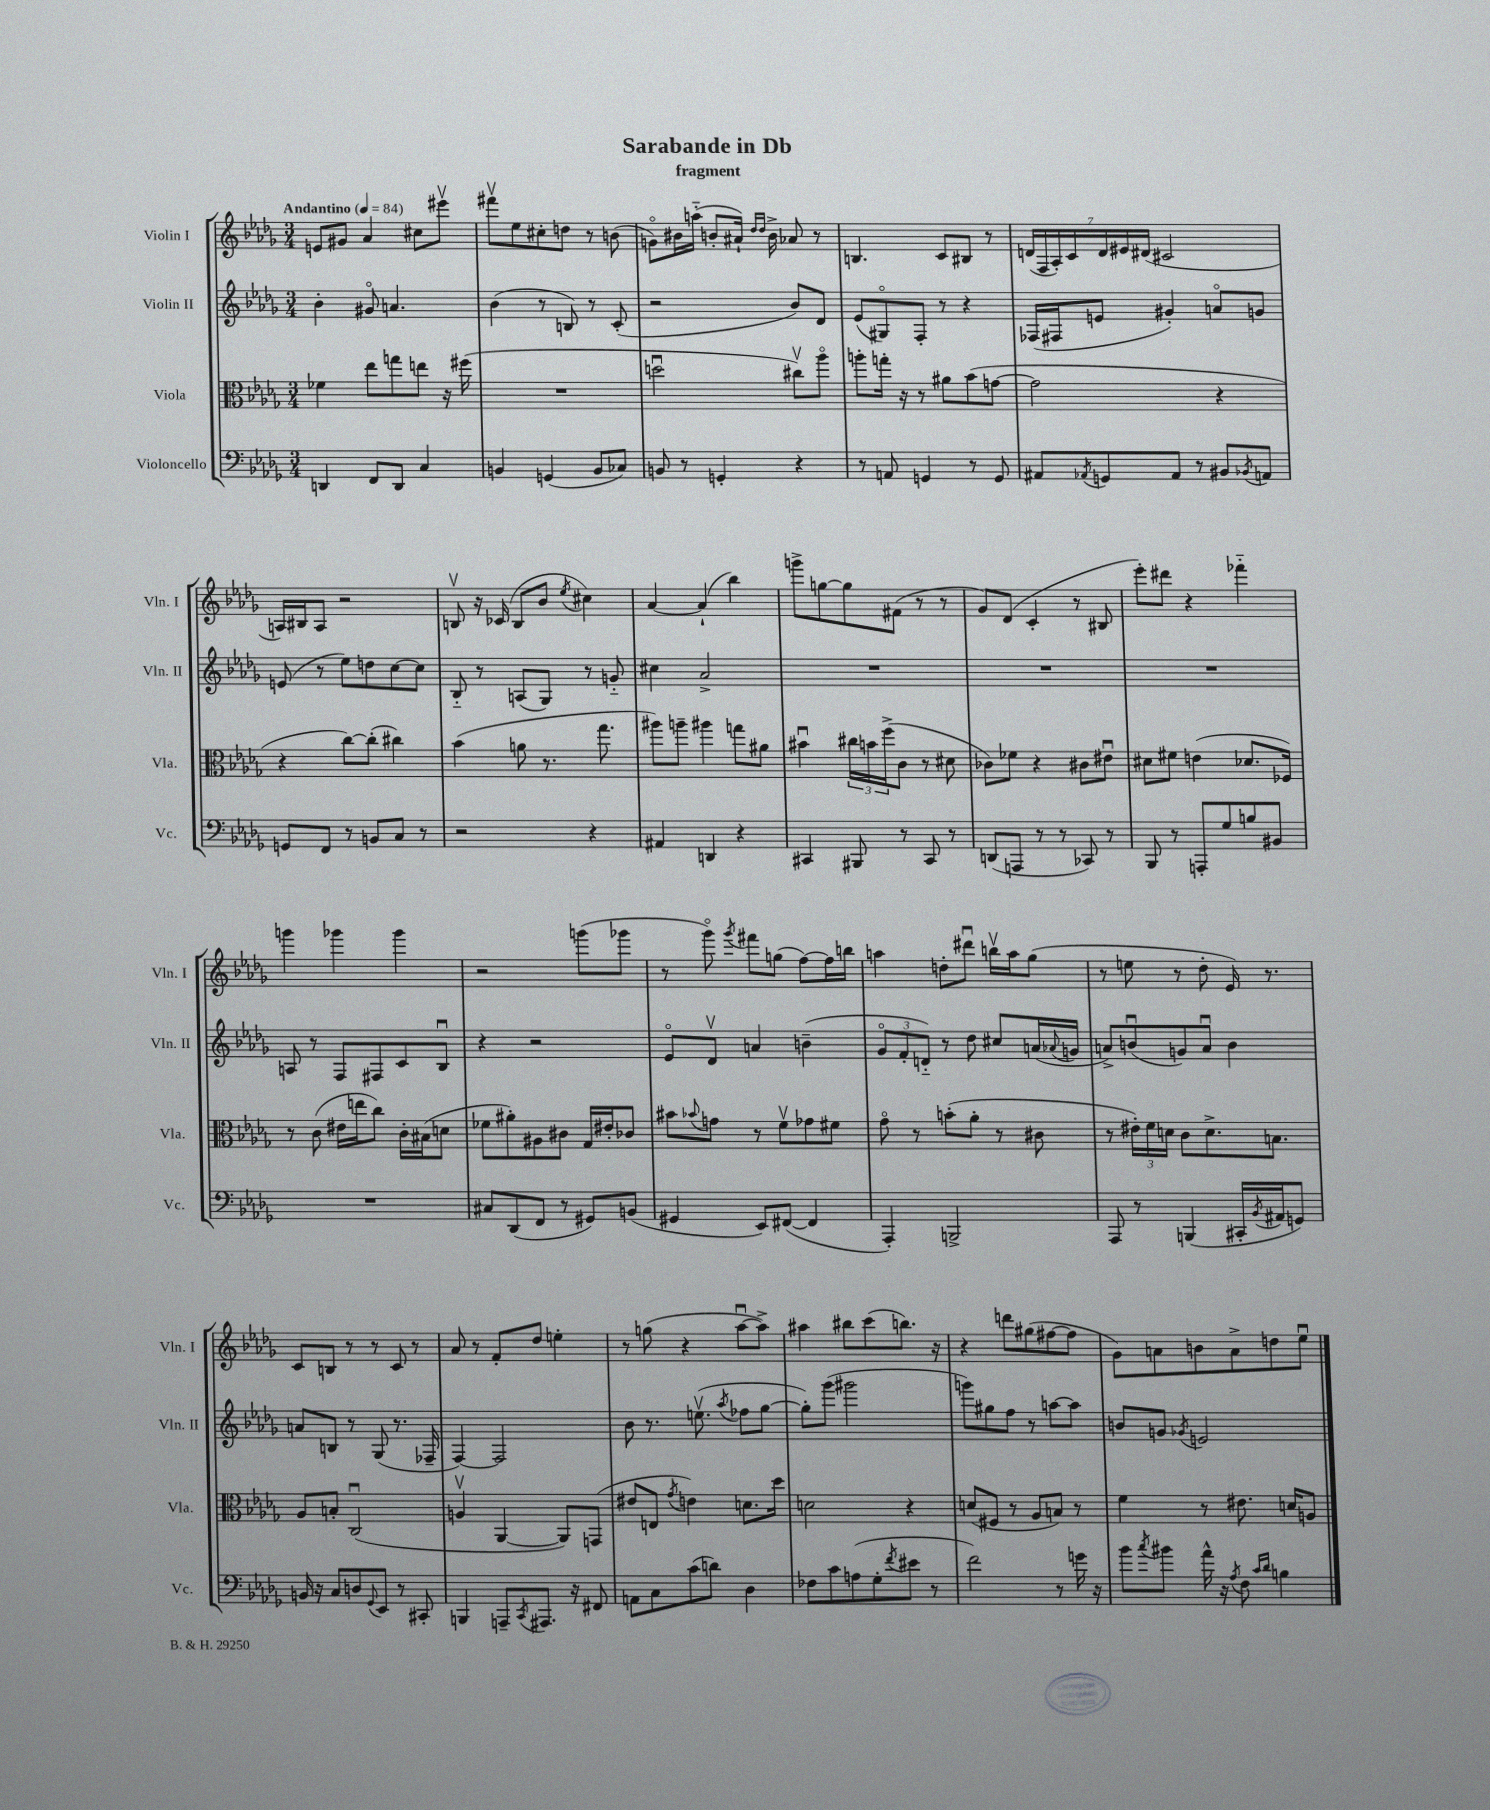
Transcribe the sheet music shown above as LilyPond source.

\header { title = "Sarabande in Db" subtitle = "fragment" }
<<
\new StaffGroup <<
\new Staff = "s0" \with { instrumentName = "Violin I" shortInstrumentName = "Vln. I" } {
    \clef treble \key des \major \numericTimeSignature \time 3/4 \tempo "Andantino" 4 = 84
    e'8 gis'8 aes'4 cis''8 eis'''8\upbow |
    fis'''8\upbow ees''8 cis''8-. d''8 r8 b'8( |
    g'8\flageolet) bis'16 a''16-_( b'8-. ais'16-!) \grace { des''16 des''16 } b'16-> aes'8 r8 |
    b4. c'8 bis8 r8 |
    \tuplet 7/4 { d'16( f16 aes16-.) c'16 d'16 eis'16 dis'16( } cis'2 |
    a16) bis16 a8 r2 |
    b8\upbow r16 ces'16( b8 bes'8 \acciaccatura { ees''8 } cis''4) |
    aes'4~ aes'4-!( bes''4) |
    g'''8-> g''8~ g''8 fis'8( r8 r8 |
    ges'8) des'8( c'4-. r8 bis8 |
    ees'''8-.) dis'''8 r4 fes'''4-_ |
    g'''4 ges'''4 ges'''4 |
    r2 g'''8( ges'''8 |
    r8 ges'''8\flageolet) \acciaccatura { ges'''8 } fis'''8 g''8( f''8~) f''16 b''16 |
    a''4 d''8-. dis'''8\downbow b''16\upbow a''16 ges''8( |
    r8 e''8 r8 des''8-. ees'16) r8. |
    c'8 b8 r8 r8 c'8 r8 |
    aes'8 r8 f'8-. des''8 e''4-. |
    r8 g''8( r4 aes''8~\downbow aes''8->) |
    ais''4 bis''8 c'''8( b''8.) r16 |
    r4 d'''8 gis''8( fis''8~ fis''8 |
    ges'8) a'8 b'8 a'8-> d''8 ees''8\downbow \bar "|." |
}
\new Staff = "s1" \with { instrumentName = "Violin II" shortInstrumentName = "Vln. II" } {
    \clef treble \key des \major \numericTimeSignature \time 3/4
    bes'4-. gis'8\flageolet a'4. |
    bes'4( r8 b8) r8 c'8-.( |
    r2 bes'8) des'8 |
    ees'8( gis8\flageolet) f8-. r8 r4 |
    fes16( fis16 e'8 gis'4-.) a'8\flageolet g'8 |
    e'8( r8 ees''8) d''8 c''8~ c''8 |
    bes8-_ r8 a8( ges8) r8 g'8-_ |
    cis''4 aes'2-> |
    R2. |
    R2. |
    R2. |
    a8 r8 f8 fis8 c'8 bes8\downbow |
    r4 r2 |
    ees'8\flageolet des'8\upbow a'4 b'4--( |
    \tuplet 3/2 { ges'8\flageolet f'8-. d'8-_) } r8 des''8 cis''8 a'16( \appoggiatura { aes'8 } g'16 |
    a'8->) b'8\downbow( g'8) a'8\downbow b'4 |
    a'8 b8 r8 ges8( r8. fes16-- |
    f4~) f2 |
    bes'8 r8. e''8.\upbow( \acciaccatura { aes''8 } fes''8 ges''8~ |
    ges''8-.) ges'''8( gis'''2 |
    g'''8) gis''8 f''8 r8 a''8~ a''8 |
    b'8 g'8 \acciaccatura { ges'8 } e'2 \bar "|." |
}
\new Staff = "s2" \with { instrumentName = "Viola" shortInstrumentName = "Vla." } {
    \clef alto \key des \major \numericTimeSignature \time 3/4
    fes'4 ees''8 g''8 e''8 r16 fis''16( |
    R2. |
    d''2\downbow cis''8\upbow) aes''8\flageolet |
    a''8-. g''16-. r16 r8 ais'8 bes'8( g'8~ |
    g'2 r4 |
    r4 c''8~) c''8-.( cis''4) |
    bes'4( a'8 r8. ges''8. |
    ais''8) a''8-- ais''4 g''8 ais'8 |
    bis'4\downbow \tuplet 3/2 { cis''16 b'16 f''16->( } c'8 r8 dis'8 |
    ces'8) fes'8 r4 cis'8 eis'8\downbow |
    dis'8 fis'8 e'4( des'8. fes16) |
    r8 c'8( eis'16 e''16 c''8) c'16-. bis16( d'8 |
    fes'8 ais'8-.) ais8 cis'8 ges16 eis'16-. ces'8 |
    bis'8 \appoggiatura { bes'8 } g'8 r8 f'8\upbow ges'8 fis'8 |
    ges'8\flageolet r8 b'8-.( aes'8-. r8 cis'8 |
    r8 \tuplet 3/2 { eis'16-.) f'16 d'16 } c'8 d'8.-> b8. |
    aes8 b8-. c2\downbow( |
    a4\upbow aes,4~ aes,8) g,8( |
    eis'8 e8 \acciaccatura { ges'8 } e'4) d'8. des''16 |
    d'2 r4 |
    d'8( fis8 r8 aes8 b8) r8 |
    f'4 r8 eis'8. d'16 a8 \bar "|." |
}
\new Staff = "s3" \with { instrumentName = "Violoncello" shortInstrumentName = "Vc." } {
    \clef bass \key des \major \numericTimeSignature \time 3/4
    d,4 f,8 d,8 c4 |
    b,4 g,4( b,8 ces8) |
    b,8 r8 g,4-. r4 |
    r8 a,8 g,4 r8 g,8 |
    ais,8 \acciaccatura { aes,8 } g,8 aes,8 r8 bis,8 \acciaccatura { bes,8 } a,8 |
    g,8 f,8 r8 b,8 c8 r8 |
    r2 r4 |
    ais,4 d,4 r4 |
    cis,4 bis,,8 r8 cis,8 r8 |
    d,8( a,,8 r8 r8 ces,8) r8 |
    bes,,8 r8 a,,8-. ges8 b8 bis,8 |
    R2. |
    cis8 des,8( f,8 r8 gis,8) b,8( |
    gis,4 ees,8) fis,8~( fis,4 |
    aes,,4-.) b,,2-> |
    aes,,8 r8 b,,4( cis,16-. \acciaccatura { bes,8 } ais,16 g,8) |
    b,16 r16 c8 d8 \appoggiatura { ges,8 } ees,8 r8 cis,8-. |
    b,,4 a,,8-- \acciaccatura { c,8 } ais,,8. r16 fis,8 |
    a,8 c8 c'8( d'8) des4 |
    fes8 c'8 a8( ges8-. \acciaccatura { f'8 } eis'8 r8 |
    f'2) r8 g'16 r16 |
    bes'8 \acciaccatura { c''8 } bis'8 aes'16-^ r16 \acciaccatura { aes8 } f8 \grace { c'16 des'16 } b4 \bar "|." |
}
>>
>>
\layout { \context { \Score \remove "Bar_number_engraver" } }
